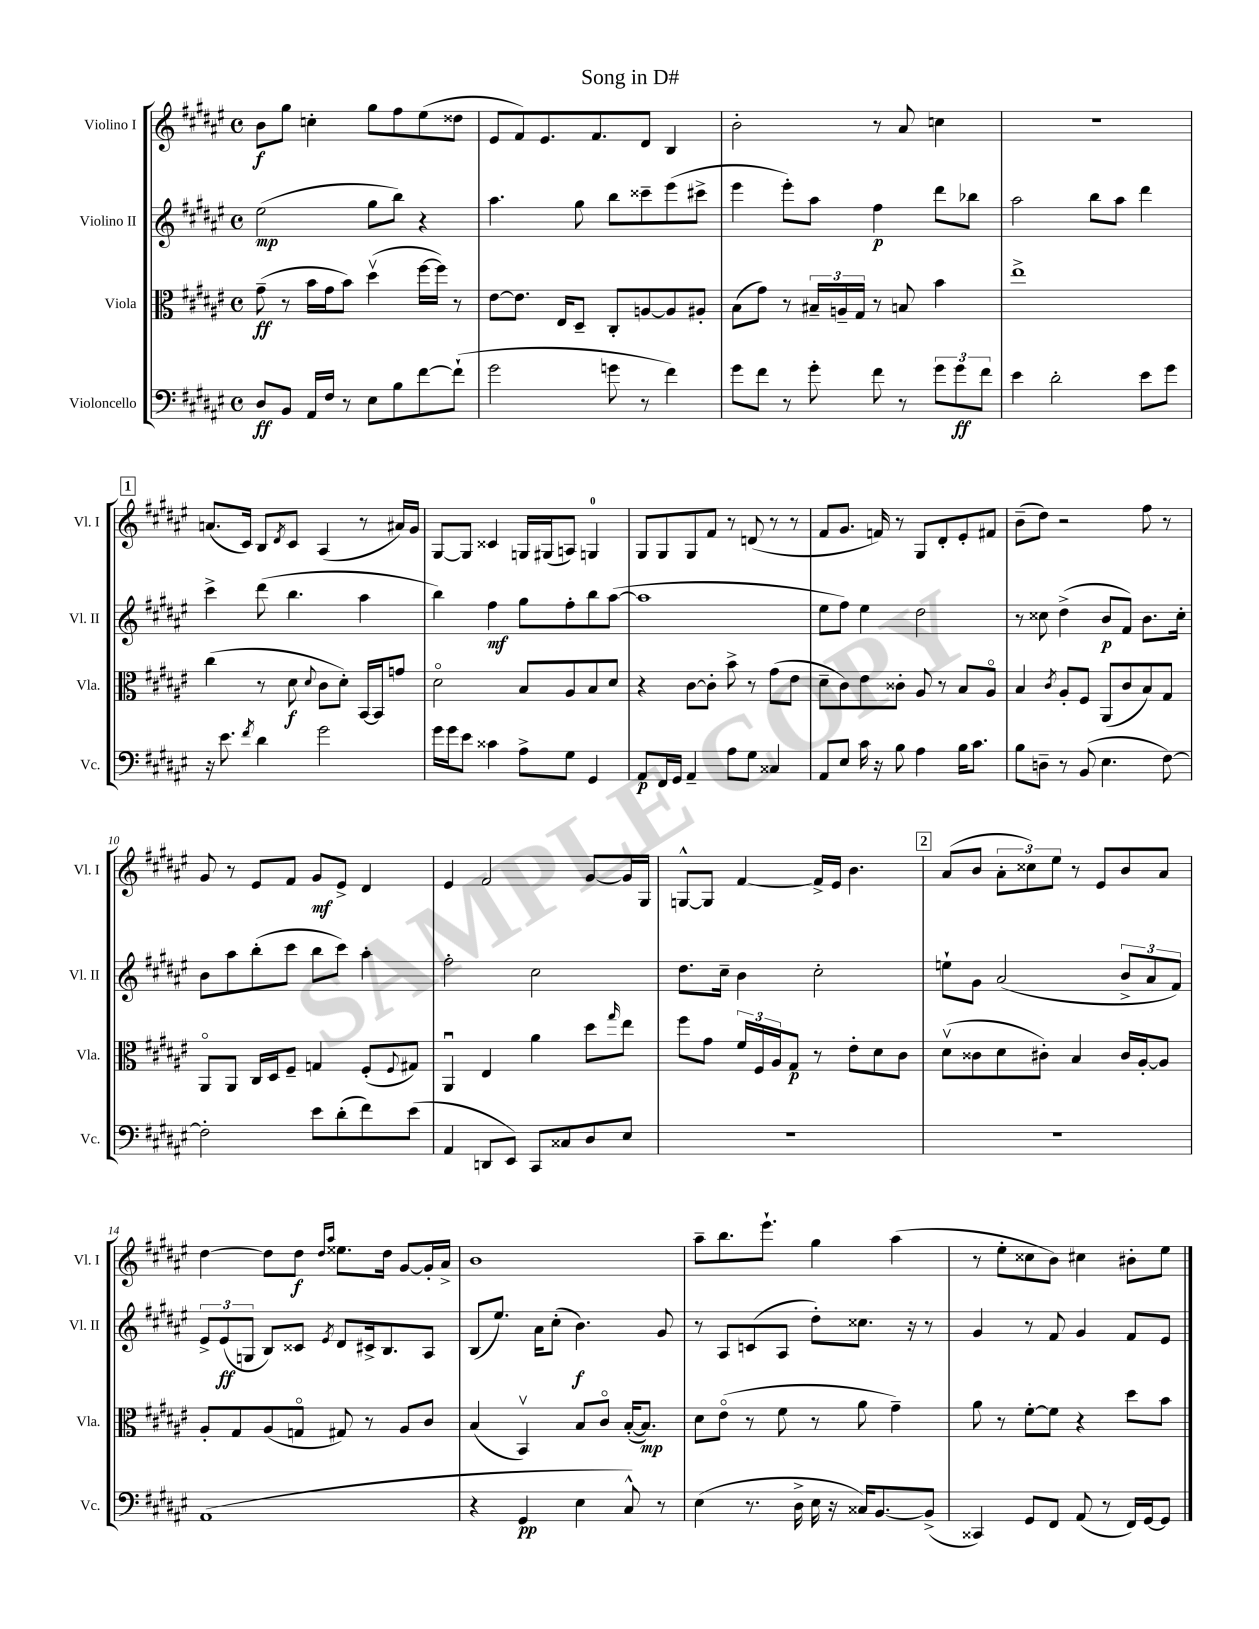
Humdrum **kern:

**kern	**dynam	**kern	**dynam	**kern	**dynam	**kern	**dynam
*part4	*part4	*part3	*part3	*part2	*part2	*part1	*part1
*staff4	*staff4	*staff3	*staff3	*staff2	*staff2	*staff1	*staff1
*I"Violoncello	*	*I"Viola	*	*I"Violino II	*	*I"Violino I	*
*I'Vc.	*	*I'Vla.	*	*I'Vl. II	*	*I'Vl. I	*
*clefF4	*	*clefC3	*	*clefG2	*	*clefG2	*
*k[f#c#g#d#a#e#]	*	*k[f#c#g#d#a#e#]	*	*k[f#c#g#d#a#e#]	*	*k[f#c#g#d#a#e#]	*
*M4/4	*	*M4/4	*	*M4/4	*	*M4/4	*
*met(c)	*	*met(c)	*	*met(c)	*	*met(c)	*
=1	=1	=1	=1	=1	=1	=1	=1
8D#/L	ff	(8g#~\	ff	(2ee#\	mp	8b\L	f
8BB/J	.	8r	.	.	.	8gg#\J	.
16AA#/LL	.	16b\LL	.	.	.	4ccn'\	.
16F#/JJ	.	16g#\J	.	.	.	.	.
8r	.	8b\J)	.	.	.	.	.
8E#\L	.	(4dd#v\	.	8gg#\L	.	8gg#\L	.
8B\	.	.	.	8bb\J)	.	8ff#\	.
[8f#\	.	[16ff#\LL	.	4r	.	(8ee#\	.
.	.	16ff#\JJ])	.	.	.	.	.
(8f#`\J]	.	8r	.	.	.	8dd##X\J	.
=2	=2	=2	=2	=2	=2	=2	=2
2g#\	.	[8e#\L	.	4.aa#\	.	8e#/L	.
.	.	8.e#\J]	.	.	.	8f#/)	.
.	.	.	.	.	.	8.e#/	.
.	.	16E#/KL	.	.	.	.	.
.	.	8D#~/J	.	8gg#\	.	.	.
.	.	.	.	.	.	8.f#/	.
8gn\	.	8C#'/L	.	8bb\L	.	.	.
8r	.	[8An/	.	8ccc##X~\	.	8d#/J	.
4f#\)	.	8A/]	.	(8eee#\	.	4B/	.
.	.	8A#X'/J	.	8ccc#X^\J	.	.	.
=3	=3	=3	=3	=3	=3	=3	=3
8g#\L	.	(8B\L	.	4eee#\	.	2b'\	.
8f#\J	.	8g#\J)	.	.	.	.	.
8r	.	8r	.	8eee#'\L)	.	.	.
8g#'\	.	24B#X~/LL	.	8aa#\J	.	.	.
.	.	24An~/	.	.	.	.	.
.	.	24G#/JJ	.	.	.	.	.
8f#\	.	8r	.	4ff#\	p	8r	.
8r	.	8Bn/	.	.	.	8a#/	.
12g#\L	.	4b\	.	8ddd#\L	.	4ccn\	.
12g#\	ff	.	.	.	.	.	.
.	.	.	.	8bb-X\J	.	.	.
12f#\J	.	.	.	.	.	.	.
=4	=4	=4	=4	=4	=4	=4	=4
4e#\	.	1ee#^	.	2aa#\	.	1r	.
2d#'\	.	.	.	.	.	.	.
.	.	.	.	8bb\L	.	.	.
.	.	.	.	8aa#\J	.	.	.
8e#\L	.	.	.	4ddd#\	.	.	.
8g#\J	.	.	.	.	.	.	.
!!LO:LB:g=z
!!LO:REH:place=s1:t=1
=5	=5	=5	=5	=5	=5	=5	=5
16r	.	(4cc#\	.	4ccc#^\	.	(8.an/L	.
8.e#\	.	.	.	.	.	.	.
.	.	.	.	.	.	16c#/Jk)	.
8qf#/	.	.	.	.	.	.	.
4d#\	.	8r	.	(8ddd#\	.	8B/L	.
.	.	.	.	.	.	8qd#/	.
.	.	8d#\	f	4.bb\	.	8c#/J	.
.	.	8qqd#/	.	.	.	.	.
2g#\	.	8c#\L	.	.	.	(4A#/	.
.	.	8d#'\J)	.	.	.	.	.
.	.	[16BB/LL	.	4aa#\	.	8r	.
.	.	16BB/J]	.	.	.	.	.
.	.	8gn/J	.	.	.	16a#X/LL)	.
.	.	.	.	.	.	16g#/JJ	.
=6	=6	=6	=6	=6	=6	=6	=6
16g#\LL	.	2d#\	.	4bb\)	.	[8G#/L	.
16g#\J	.	.	.	.	.	.	.
8e#\J	.	.	.	.	.	8G#/J]	.
4c##X\	.	.	.	4ff#\	mf	4c##X/	.
8A#^\L	.	8B/L	.	8gg#\L	.	16Gn/LL	.
.	.	.	.	.	.	(16G#X/J	.
8G#\J	.	8A#/	.	8ff#'\	.	8An/J)	.
4GG#/	.	8B/	.	8bb\	.	4Gn/	.
.	.	8d#/J	.	([8aa#\J	.	.	.
=7	=7	=7	=7	=7	=7	=7	=7
8AA#/L	p	4r	.	1aa#]	.	8G#/L	.
16FF#/L	.	.	.	.	.	8G#/	.
16GG#/JJ	.	.	.	.	.	.	.
4AA#~/	.	[8c#\L	.	.	.	8G#/	.
.	.	8c#'\J]	.	.	.	8f#/J	.
8A#\L	.	8b^\	.	.	.	8r	.
8G#\J	.	8r	.	.	.	(8dn/	.
4C##X/	.	(8g#\L	.	.	.	8r	.
.	.	8e#\J	.	.	.	8r	.
=8	=8	=8	=8	=8	=8	=8	=8
8AA#/L	.	8d#~\L	.	8ee#\L	.	8f#/L	.
8E#/J	.	8c#\)	.	8ff#\J)	.	8.g#/J	.
16c#\	.	8e#\	.	4ee#\	.	.	.
16r	.	.	.	.	.	16fn/)	.
8B\	.	8c##X'\J	.	.	.	8r	.
4A#\	.	8A#/	.	2dd#\	.	8G#/L	.
.	.	8r	.	.	.	8d#'/	.
16B\KL	.	8B/L	.	.	.	8e#'/	.
8.c#\J	.	.	.	.	.	.	.
.	.	8A#/J	.	.	.	8f#X/J	.
=9	=9	=9	=9	=9	=9	=9	=9
8B\L	.	4B/	.	8r	.	(8b~\L	.
8Dn~\J	.	.	.	8cc##X\	.	8dd#\J)	.
.	.	8qc#/	.	.	.	.	.
8r	.	8A#'/L	.	(4dd#^\	.	2r	.
(8BB/	.	8F#/J	.	.	.	.	.
4.E#\	.	(8AA#/L	.	8b/L	p	.	.
.	.	8c#/	.	8f#/J)	.	.	.
.	.	8B/)	.	8.b\L	.	8ff#\	.
[8F#\)	.	8G#/J	.	.	.	8r	.
.	.	.	.	16cc##'\Jk	.	.	.
!!LO:LB:g=z
=10	=10	=10	=10	=10	=10	=10	=10
2F#'\]	.	8AA#/L	.	8b\L	.	8g#/	.
.	.	8AA#/J	.	8aa#\	.	8r	.
.	.	16C#/LL	.	(8bb'\	.	8e#/L	.
.	.	16D#/J	.	.	.	.	.
.	.	8F#~/J	.	8ccc#\J	.	8f#/J	.
8e#\L	.	4Gn/	.	8bb\L	.	8g#/L	mf
(8d#'\	.	.	.	8ccc#\J)	.	8e#^/J	.
8f#\)	.	(8F#'/L	.	4aa#'\	.	4d#/	.
.	.	8qqF#/	.	.	.	.	.
(8e#\J	.	8G#X/J)	.	.	.	.	.
=11	=11	=11	=11	=11	=11	=11	=11
4AA#/	.	4AA#u/	.	2ff#'\	.	4e#/	.
8DDn/L	.	4E#/	.	.	.	2f#/	.
8EE#/J)	.	.	.	.	.	.	.
8CC#/L	.	4a#\	.	2cc#\	.	.	.
8C##X/	.	.	.	.	.	.	.
8D#/	.	8dd#\L	.	.	.	[8g#/L	.
.	.	16qqgg#/	.	.	.	.	.
8E#/J	.	8ee#\J	.	.	.	16g#/L]	.
.	.	.	.	.	.	16G#/JJ	.
=12	=12	=12	=12	=12	=12	=12	=12
1r	.	8ff#\L	.	8.dd#\L	.	[8Gn^^/L	.
.	.	8g#\J	.	.	.	8G/J]	.
.	.	.	.	16cc#~\Jk	.	.	.
.	.	24f#/LL	.	4b\	.	[4f#/	.
.	.	24F#/	.	.	.	.	.
.	.	24A#/J	.	.	.	.	.
.	.	8G#/J	p	.	.	.	.
.	.	8r	.	2cc#'\	.	16f#^/LL]	.
.	.	.	.	.	.	16e#/JJ	.
.	.	8e#'\L	.	.	.	4.b\	.
.	.	8d#\	.	.	.	.	.
.	.	8c#\J	.	.	.	.	.
!!LO:REH:place=s1:t=2
=13	=13	=13	=13	=13	=13	=13	=13
1r	.	(8d#v\L	.	8een`\L	.	(8a#/L	.
.	.	8c##X\	.	8g#\J	.	8b/J	.
.	.	8d#\	.	(2a#/	.	12a#'\L	.
.	.	.	.	.	.	12cc##X\)	.
.	.	8c#X'\J)	.	.	.	.	.
.	.	.	.	.	.	12ee#\J	.
.	.	4B/	.	.	.	8r	.
.	.	.	.	.	.	8e#/L	.
.	.	16c#/LL	.	12b^/L	.	8b/	.
.	.	[16A#'/J	.	.	.	.	.
.	.	.	.	12a#/	.	.	.
.	.	8A#/J]	.	.	.	8a#/J	.
.	.	.	.	12f#/J)	.	.	.
!!LO:LB:g=z
=14	=14	=14	=14	=14	=14	=14	=14
(1AA#	.	8A#'/L	.	12e#^/L	.	[4dd#\	.
.	.	.	.	(12e#/	ff	.	.
.	.	8G#/	.	.	.	.	.
.	.	.	.	12Gn/J	.	.	.
.	.	(8A#/	.	8B/L)	.	8dd#\L]	.
.	.	8Gn/J	.	8c##X/J	.	8dd#\J	f
.	.	.	.	.	.	16qqdd#/LL	.
.	.	.	.	8qe#/	.	16qqaa#/JJ	.
.	.	8G#X/)	.	8d#/L	.	8.ee##X\L	.
.	.	8r	.	16c#X^/k	.	.	.
.	.	.	.	8.B/	.	16dd#\Jk	.
.	.	8A#/L	.	.	.	[8g#/L	.
.	.	8c#/J	.	8A#/J	.	16g#'/L]	.
.	.	.	.	.	.	16a#^/JJ	.
=15	=15	=15	=15	=15	=15	=15	=15
4r	.	(4B/	.	(8B/L	.	1b	.
.	.	.	.	8.ee#/J)	.	.	.
4GG#/	pp	4BBv/)	.	.	.	.	.
.	.	.	.	16a#\KL	.	.	.
.	.	.	.	(8cc#'\J	.	.	.
4E#\	.	8B/L	.	4.b\)	f	.	.
.	.	8c#/J	.	.	.	.	.
8C#^^/)	.	([16B'/KL	.	.	.	.	.
.	.	8.B/J])	mp	.	.	.	.
8r	.	.	.	8g#/	.	.	.
=16	=16	=16	=16	=16	=16	=16	=16
(4E#\	.	8d#\L	.	8r	.	8aa#~\L	.
.	.	(8e#\J	.	8A#/L	.	8.bb\	.
8.r	.	8r	.	(8cn/	.	.	.
.	.	.	.	.	.	8.eee#`\J	.
.	.	8f#\	.	8A#/J	.	.	.
16D#^\	.	.	.	.	.	.	.
16E#\	.	8r	.	8dd#'\L)	.	4gg#\	.
16r	.	.	.	.	.	.	.
16C##X/KL)	.	8a#\	.	8.cc##X\J	.	.	.
[8.BB/	.	.	.	.	.	.	.
.	.	4g#~\)	.	.	.	(4aa#\	.
.	.	.	.	16r	.	.	.
(8BB^/J]	.	.	.	8r	.	.	.
=17	=17	=17	=17	=17	=17	=17	=17
4CC##X/)	.	8a#\	.	4g#/	.	8r	.
.	.	8r	.	.	.	8ee#'\L	.
8GG#/L	.	[8f#'\L	.	8r	.	8cc##X\	.
8FF#/J	.	8f#\J]	.	8f#/	.	8b\J)	.
(8AA#/	.	4r	.	4g#/	.	4cc#X\	.
8r	.	.	.	.	.	.	.
16FF#/LL)	.	8dd#\L	.	8f#/L	.	8b#X'\L	.
[16GG#/J	.	.	.	.	.	.	.
8GG#/J]	.	8b\J	.	8e#/J	.	8ee#\J	.
==	==	==	==	==	==	==	==
*-	*-	*-	*-	*-	*-	*-	*-
